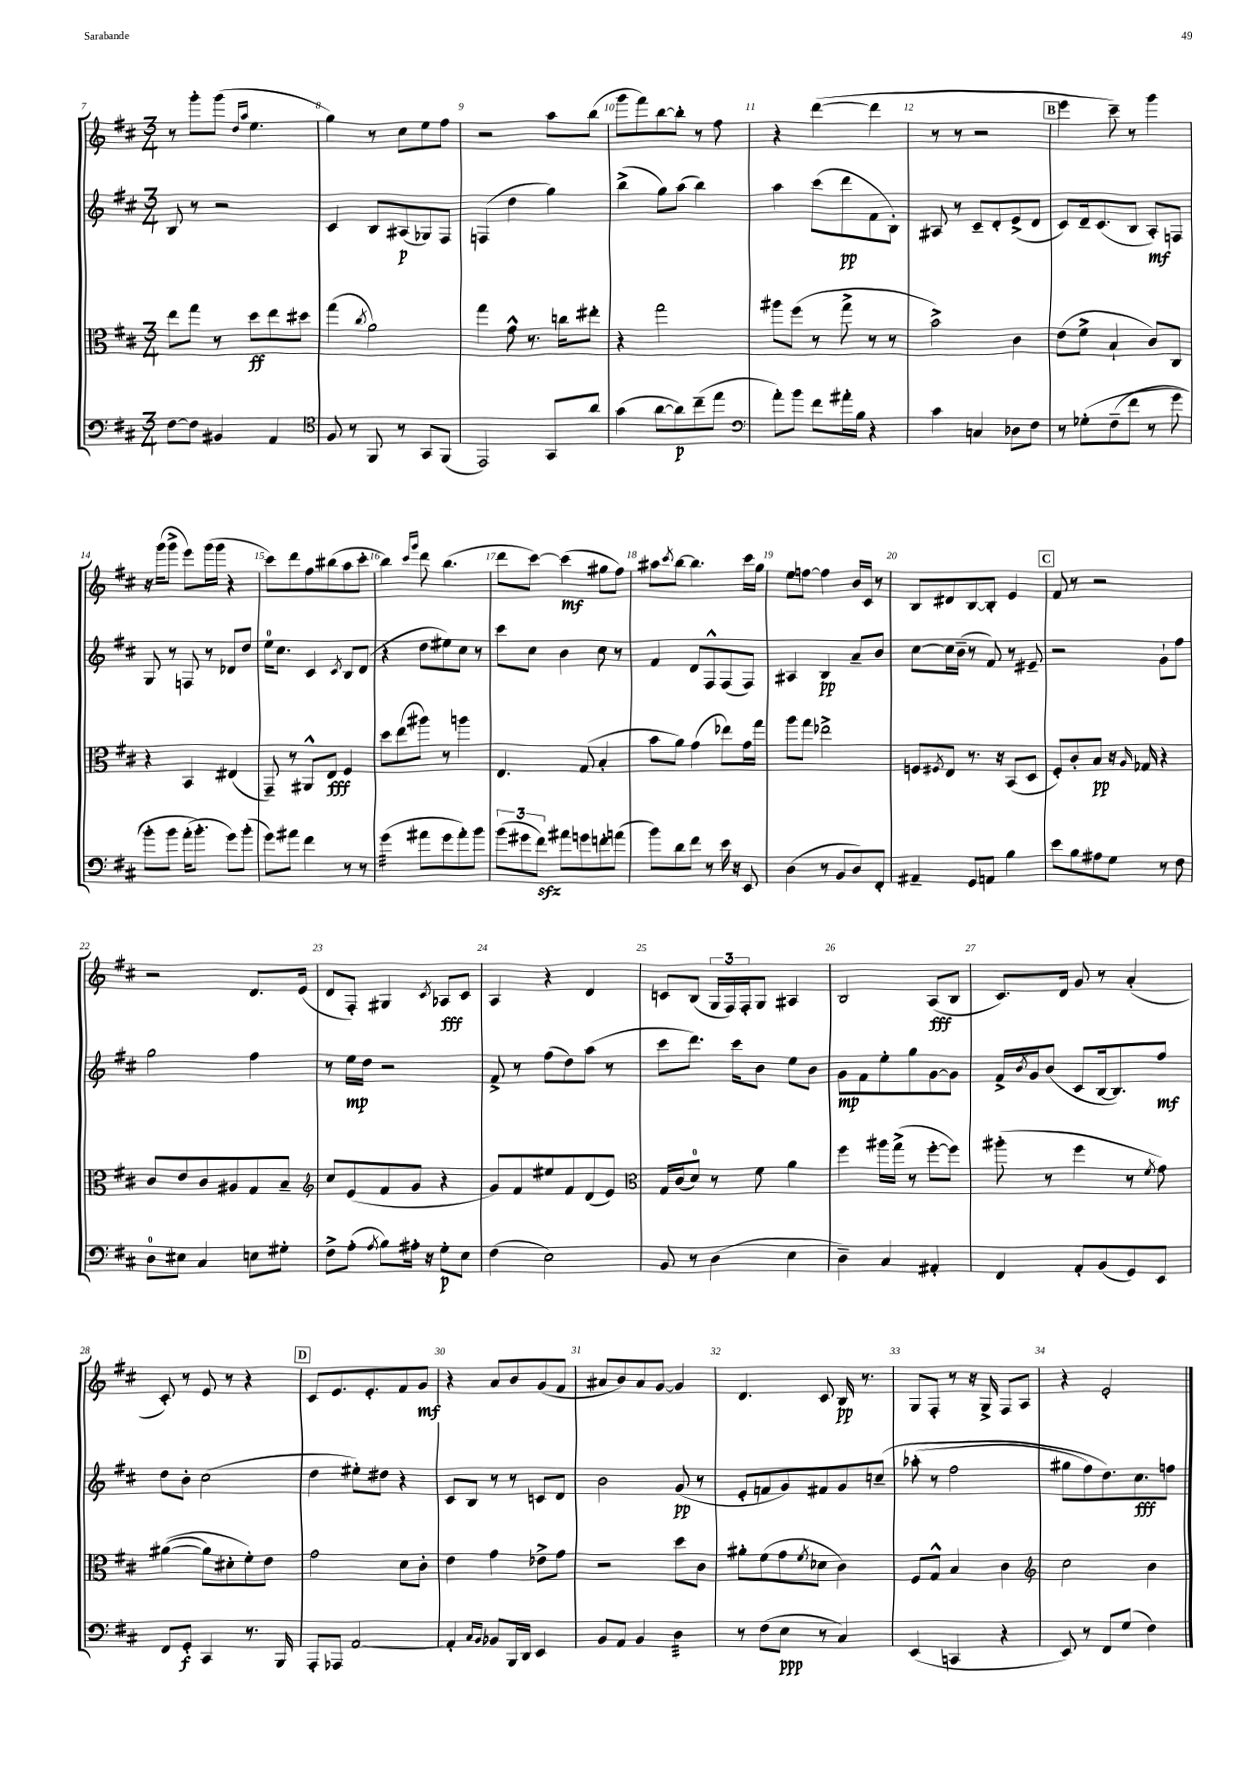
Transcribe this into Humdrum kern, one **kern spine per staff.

**kern	**kern	**kern	**kern
*staff4	*staff3	*staff2	*staff1
*clefF4	*clefC3	*clefG2	*clefG2
*k[f#c#]	*k[f#c#]	*k[f#c#]	*k[f#c#]
*M3/4	*M3/4	*M3/4	*M3/4
[8F#	8ee	8B	8r
8F#]	8gg	8r	8ggg'
4BB#	8r	2r	(8ggg
.	.	.	16qqdd
.	.	.	16qqaa
.	8dd	.	4.ee
4AA	8ee	.	.
.	8dd#	.	.
=	=	=	=
*clefC4	*	*	*
8F#	(4gg	4c#	4gg)
8r	.	.	.
.	8qcc#	.	.
8FF#	2a)	8B	8r
8r	.	(8A#	8cc#
8GG	.	8G-)	8ee
(8FF#	.	8F#	8ff#
=	=	=	=
2EE)	4gg	(4F	2r
.	8g^^	4dd	.
.	8.r	.	.
8GG	.	4gg)	8aa
.	16cc	.	.
8a	8ee#'	.	(8bb
=	=	=	=
(4g	4r	(4bb^	8ggg
.	.	.	8fff#)
[8a	2gg	8gg)	[8bb
8a])	.	(8aa	8bb']
(8cc#~	.	4bb)	8r
8ee	.	.	8ff#
=	=	=	=
*clefF4	*	*	*
8a')	8aa#	4aa	4r
8b	(8ff#	.	.
8f#	8r	(8ccc#	([4ddd
16a#'	8gg^	8ddd	.
16B	.	.	.
4r	8r	8f#	4ddd]
.	8r	8B')	.
=	=	=	=
4c#	2b^)	8A#	8r
.	.	8r	8r
4C	.	8c#~	2r
.	.	8d'	.
8D-	4c#	(8e^	.
8F#	.	8d	.
=	=	=	=
8r	(8e	8c#)	4eee
&(8G-'	8f#^	16d~	.
.	.	(8.c#	.
(8F#~	4B`	.	8ccc#~)
8f#	.	8B	8r
8r	8c#)	8A')	4ggg
8g	8C#	8F	.
=	=	=	=
8b')	4r	8G	16r
.	.	.	(16ggg
8b	.	8r	8ggg^
(16a'	4BB	8F	8eee)
8.b'&)	.	.	.
.	.	8r	(16ggg
.	.	.	16ggg
8g)	(4E#	8d-	4r
(8b'	.	8dd	.
=	=	=	=
8g)	8GG~)	16ee	8ccc#)
.	.	8.cc#	.
8a#	8r	.	8ddd
4f#	8AA#^^	4c#	8ff#
.	8E	.	(8bb#
.	.	8qc#	.
8r	4F#	8B	8aa
8r	.	(8d	8ccc#'
=	=	=	=
(4g	8dd	4r	4bb)
.	(8ee	.	.
.	.	.	16qqccc#
.	.	.	16qqggg
8a#	8aa#)	8dd	8ddd
8g	8r	8ee#)	(4.bb
8a#')	4aa	8cc#	.
8b	.	8r	.
=	=	=	=
(12b	4.E	8ccc#	8ddd
12g#	.	.	.
.	.	8cc#	[8ccc#)
12f#)	.	.	.
8a#	.	4b	(4ccc#]
8g	(8G	.	.
8f'	4B'	8cc#	8gg#
(8a	.	8r	8ff#)
=	=	=	=
8b)	8b	4f#	8aa#
.	.	.	8qccc#
8d	8a)	.	[8bb
8f#	(4g	8d	4.bb]
8r	.	8F#^^	.
16e	8ee-)	(8F#	.
16r	.	.	.
8EE	16g	8F#)	16ccc#
.	16gg	.	16gg
=	=	=	=
(4D	8aa	4A#	8ee
.	8gg	.	[8ff
8r	2ee-^	4B	4ff]
8BB	.	.	.
8D)	.	8a~	16b
.	.	.	16c#
8FF#'	.	8b	8r
=	=	=	=
4AA#~	8F	[8cc#	8B
.	8qF#	.	.
.	8E	16cc#]	8d#
.	.	(16b~	.
8GG	8.r	8r	[8B
8AA	.	8f#)	8B']
.	16r	.	.
4B	(8BB	8r	4e
.	8D	8e#~	.
=	=	=	=
8e	8F#')	2r	8f#
8B	8c#'	.	8r
8A#	8B	.	2r
8G	16r	.	.
.	16qqA	.	.
.	16G-	.	.
8r	4r	8g`	.
8F#	.	8ff#	.
=	=	=	=
8D	8c#	2gg	2r
8E#	8e	.	.
4C#	8c#	.	.
.	8A#	.	.
8E	8G	4ff#	8.d
8G#'	8B~	.	.
.	.	.	(16e
=	=	=	=
*	*clefG2	*	*
8F#^	8cc#	8r	8d
(8A'	(8e	16ee	8F#')
.	.	16dd	.
8qA	.	.	.
8B)	8f#	2r	4G#
16A#'	8g	.	.
16r	.	.	.
.	.	.	8qc#
8G'	4r	.	8A-
8E	.	.	8c#
=	=	=	=
(4F#	8g)	8f#^	4A
.	8f#	8r	.
2E)	8ee#	(8ff#	4r
.	8f#	8dd)	.
.	(8d	(8aa	4d
.	8e)	8r	.
=	=	=	=
*	*clefC3	*	*
8BB	16G	8ccc#	8c
.	(16c#	.	.
8r	8d)	8.ddd)	(8B
(4D	8r	.	24G
.	.	.	24F#)
.	.	16ccc#	.
.	.	.	24F#'
.	8f#	8b	8G
4E	4a	8ee	4A#
.	.	8b	.
=	=	=	=
4D~)	4ff#	8g	2B
.	.	8f#	.
4C#	16aa#	8ee'	.
.	(16gg^	.	.
.	8r	8gg	.
4AA#'	[8ff#'	[8g	(8A
.	8ff#])	8g]	8B
=	=	=	=
4FF#	(8aa#'	16f#^	8.c#)
.	.	8qb	.
.	.	16g	.
.	8r	(8b	.
.	.	.	16d
8AA'	4ff#	8c#	8g
(8BB	.	[16B	8r
.	.	8.B])	.
8GG)	8r	.	(4a'
.	8qf#	.	.
8EE	8g)	8ff#	.
=	=	=	=
8FF#	&(([4a#	8dd	8c#')
8GG'	.	8b'	8r
4CC#	8a#])	(2cc#	8e
.	8d#'	.	8r
8.r	8f#'&)	.	4r
.	8e	.	.
16BBB	.	.	.
=	=	=	=
8AAA'	2g	4dd	8c#
8AAA-	.	.	8.e
[2AA	.	8ee#')	.
.	.	.	8.e'
.	.	8dd#	.
.	8d	4r	8f#
.	8c#'	.	8g
=	=	=	=
4AA']	4e	8c#	4r
.	.	8B	.
16qqC#	.	.	.
16qqBB	.	.	.
8BB-	4g	8r	8a
16BBB	.	8r	8b
16DD	.	.	.
4EE	8e-^	8c	(8g
.	8g	8d	8f#
=	=	=	=
8BB	2r	2b	8a#
8AA	.	.	8b)
4BB	.	.	8a#
.	.	.	[8g
4D	8dd	(8g	4g]
.	8c#	8r	.
=	=	=	=
8r	8a#'	8e'	4.d
(8F#	(8f#	8f	.
8E	8g	8g)	.
.	8qf#	.	.
8r	8d-	8f#	8c#
4C#)	4c#)	8g	16B
.	.	.	8.r
.	.	&(8cc~	.
=	=	=	=
(4EE	8F#	(8aa-'	8G
.	8G^^	8r	8F#'
4CC	4B	2ff#	8r
.	.	.	16r
.	.	.	16G^
4r	4c#	.	8F#
.	.	.	8A
=	=	=	=
*	*clefG2	*	*
8EE)	2cc#	8gg#	4r
8r	.	8ff#)	.
8FF#	.	8.dd&)	2e'
(8G	.	.	.
.	.	8.cc#	.
4F#)	4b	.	.
.	.	8ff	.
==	==	==	==
*-	*-	*-	*-
